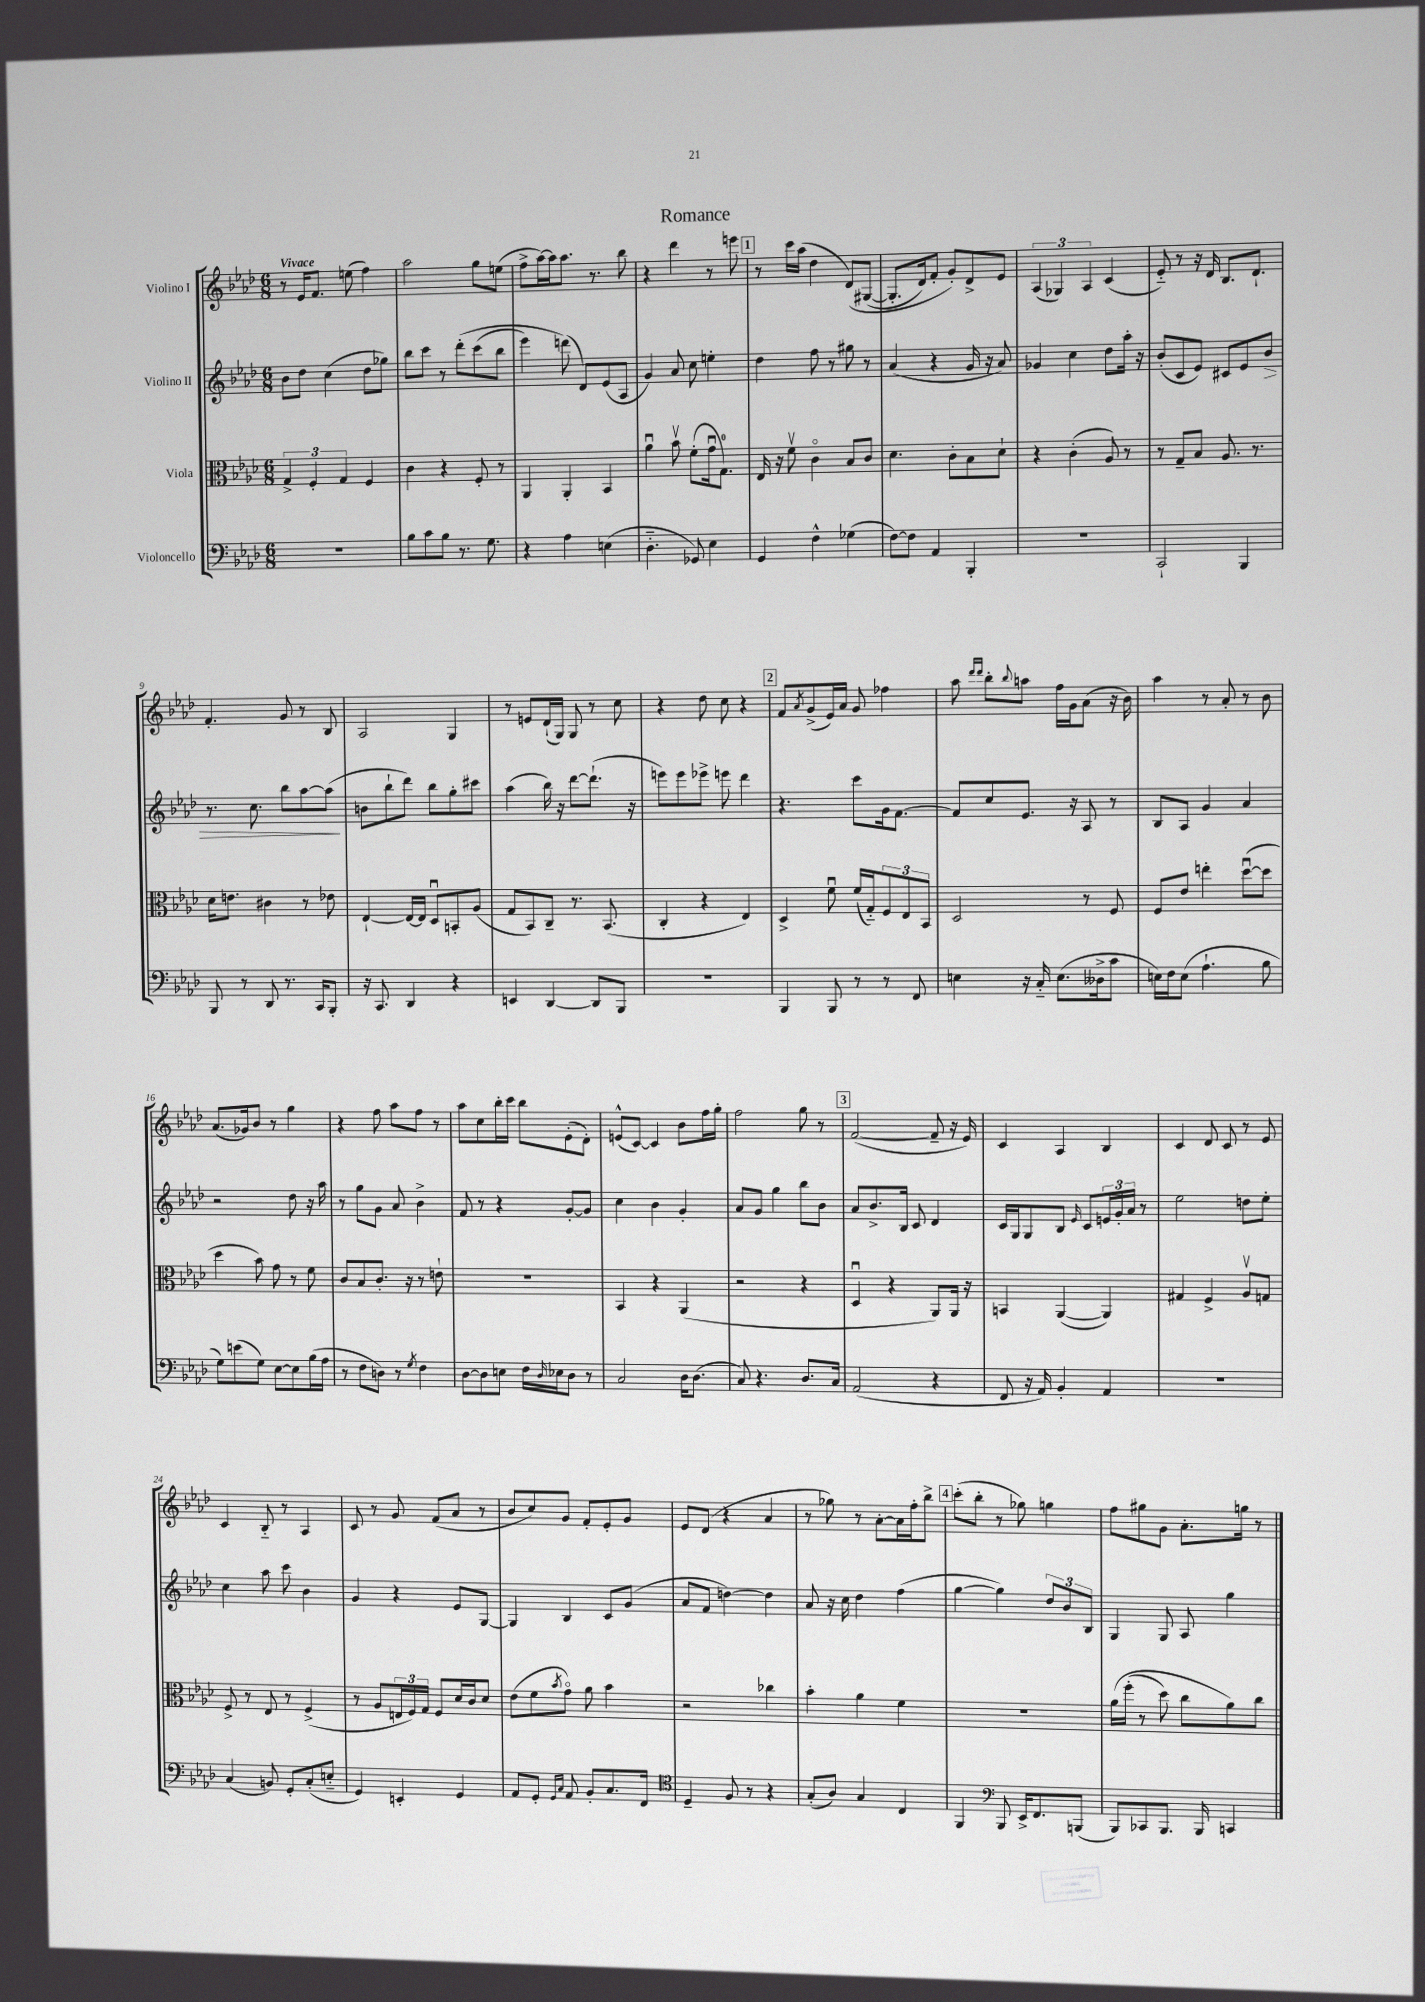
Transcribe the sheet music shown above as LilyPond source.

\header { title = "Romance" }
<<
\new StaffGroup <<
\new Staff = "s0" \with { instrumentName = "Violino I" } {
    \clef treble \key aes \major \numericTimeSignature \time 6/8 \tempo "Vivace"
    r8 ees'16 f'8. e''8( f''4) |
    aes''2 g''8 e''8( |
    f''8-> aes''16~) aes''16 aes''8. r8. bes''8 |
    r4 des'''4 r8 e'''8 |
    \mark \markup { \box "1" } r8 c'''16 aes''16( des''4 des'8)\( gis8~( |
    gis8.-. des'16) f'8-. g'8-.\) des'8-> ees'8 |
    \tuplet 3/2 { aes4( ges4) aes4 } c'4( |
    ees'8-_) r8 r16 des'16 bes8. des'8.-! |
    f'4.-. g'8 r8 bes8 |
    aes2 g4 |
    r8 e'8 des'16-!( g16) g8 r8 c''8 |
    r4 des''8 c''8 r4 |
    \mark \markup { \box "2" } f'8 \acciaccatura { aes'8 } g'8->( ees'16) aes'16 g'8 fes''4 |
    aes''8 \grace { des'''16 des'''16 } bes''8-. \appoggiatura { bes''8 } a''8 f''16 g'16 aes'8( r16 bes'16) |
    aes''4 r8 aes'8-. r8 bes'8 |
    aes'8.( ges'16) bes'8 r8 g''4 |
    r4 f''8 aes''8 f''8 r8 |
    aes''8 c''8 bes''16-. c'''16 bes''8 ees'8-.( des'8-.) |
    e'8-^( c'8~) c'4 bes'8 f''16 g''16-. |
    f''2 g''8 r8 |
    \mark \markup { \box "3" } f'2~( f'8-- r16 ees'16) |
    c'4 aes4 bes4 |
    c'4 des'8 c'8 r8 ees'8 |
    c'4 bes8-_ r8 aes4 |
    c'8 r8 g'8 f'8( aes'8 r8 |
    bes'8 c''8) g'8 f'8-. ees'8-. g'8 |
    ees'8 des'8( r4 aes'4 |
    r8 ges''8) r8 aes'8~-. aes'16 f''16-. bes''8-> |
    \mark \markup { \box "4" } c'''8-.( bes''8-. r8 ges''8) g''4 |
    f''8 gis''8 g'8 aes'8.-. g''16 r8 \bar "|." |
}
\new Staff = "s1" \with { instrumentName = "Violino II" } {
    \clef treble \key aes \major \numericTimeSignature \time 6/8
    bes'8 des''8 c''4( des''8 ges''8) |
    bes''8 c'''8 r8 des'''8-.\( c'''8( bes''8 |
    ees'''4) d'''8(\) des'8) ees'8( aes8 |
    g'4) aes'8 c''8 e''4-. |
    \mark \markup { \box "1" } des''4 f''8 r8 gis''8 r8 |
    aes'4( r4 g'16 r16 aes'8) |
    ges'4 c''4 des''8 aes''16-. r16 |
    bes'8-.( c'8 ees'8) cis'8 ees'8 bes'8\> |
    r8. c''8. bes''8 aes''8~ aes''8\!( |
    b'8 bes''8-! des'''8) bes''8 g''8-. cis'''8 |
    aes''4( bes''16) r16 des'''8~ des'''8.-!( r16 |
    e'''8) e'''8 ees'''8-> e'''8 des'''4 |
    \mark \markup { \box "2" } r4. c'''8 g'16 f'8.~ |
    f'8 c''8 ees'8. r16 aes8 r8 |
    bes8 aes8 g'4 aes'4 |
    r2 des''8 r16 aes''16 |
    r8 g''8 g'8 aes'8 bes'4-> |
    f'8 r8 r4 g'8~-. g'8 |
    c''4 bes'4 g'4-. |
    aes'8 g'8 g''4 bes''8 bes'8 |
    \mark \markup { \box "3" } aes'8 bes'8.-> bes16 c'8 des'4 |
    c'16 g16 g8 bes8 \grace { ees'16 } c'8 \tuplet 3/2 { e'16 g'16-. aes'16 } r8 |
    ees''2 d''8 ees''8-. |
    c''4 aes''8 c'''8 bes'4 |
    g'4 r4 ees'8 g8~ |
    g4 bes4 c'8 g'8( |
    aes'8 f'8 d''4~) d''4 |
    aes'8 r16 c''16 des''4 f''4( |
    \mark \markup { \box "4" } g''4~ g''4) \tuplet 3/2 { des''8 bes'8 bes8 } |
    g4 g8 aes8 g''4 \bar "|." |
}
\new Staff = "s2" \with { instrumentName = "Viola" } {
    \clef alto \key aes \major \numericTimeSignature \time 6/8
    \tuplet 3/2 { g4-> f4-. g4 } f4 |
    c'4 r4 f8-. r8 |
    aes,4 aes,4-. bes,4 |
    aes'4\downbow bes'8\upbow f'8-.( g'16\downbow g8.-0) |
    \mark \markup { \box "1" } ees16 r16 f'8\upbow c'4\flageolet bes8 c'8 |
    des'4. c'8-. bes8 des'8-! |
    r4 c'4-.( aes8) r8 |
    r8 g8-- bes8 aes8. r8. |
    des'16 e'8. cis'4 r8 ees'8 |
    ees4~-! ees16~ ees16 des8\downbow b,8-. aes8( |
    g8 bes,8) c8-- r8. bes,8.( |
    c4-. r4 ees4) |
    \mark \markup { \box "2" } des4-> f'8\downbow f'16( g16-_) \tuplet 3/2 { f8 ees8 bes,8 } |
    des2 r8 f8 |
    f8 ees'8 e''4-. des''8~\downbow( des''8 |
    des''4 bes'8) g'8 r8 f'8 |
    c'8 bes8 c'8.-. r16 r8 e'8-! |
    R2. |
    bes,4 r4 aes,4( |
    r2 r4 |
    \mark \markup { \box "3" } des4\downbow r4 aes,8) aes,16 r16 |
    b,4 aes,4~( aes,4) |
    gis4 f4-> aes8\upbow g8 |
    f8-> r8 ees8 r8 f4->( |
    r8 aes8 \tuplet 3/2 { e16 f16) g16 } f8 des'16 c'16 des'8 |
    ees'8( f'8 \acciaccatura { bes'8 } g'8\flageolet) aes'8 bes'4 |
    r2 ces''4 |
    bes'4-. aes'4 f'4 |
    \mark \markup { \box "4" } R2. |
    aes'16\( f''16-.( r8 des''8) c''8 aes'8\) c''8 \bar "|." |
}
\new Staff = "s3" \with { instrumentName = "Violoncello" } {
    \clef bass \key aes \major \numericTimeSignature \time 6/8
    R2. |
    bes8 c'8 bes8 r8. g8. |
    r4 aes4 e4( |
    des4.-_ ges,8) ees4 |
    \mark \markup { \box "1" } g,4 f4-^ ges4( |
    f8~) f8 aes,4 bes,,4-. |
    R2. |
    c,2-! bes,,4 |
    bes,,8 r8 des,8 r8. c,16 bes,,8-. |
    r16 c,8. des,4 r4 |
    e,4 des,4~ des,8 bes,,8 |
    R2. |
    \mark \markup { \box "2" } bes,,4 bes,,8 r8 r8 f,8 |
    e4 r16 c16-_ e8.( deses16-> c'8 |
    e16) f16 e8( aes4.-! bes8 |
    g8) e'8( g8) ees8~ ees8 bes16( aes16 |
    r8 f8 d8) r8 \acciaccatura { g8 } f4 |
    des8~ des8 e8 f16 \grace { des16 } ees16 des8 r8 |
    c2 des16 des8.( |
    c8) r4. des8. c16 |
    \mark \markup { \box "3" } aes,2( r4 |
    f,8 r16 aes,16) bes,4-. aes,4 |
    R2. |
    c4( b,8) g,8-. c8-.( e8-_ |
    g,4) e,4-. g,4 |
    aes,8 g,8-. \grace { g,16 c16 } aes,8 bes,8-. c8. f,16 |
    \clef tenor des4-- f8 r8 r4 |
    g8-.( aes8) g4 c4 |
    \mark \markup { \box "4" } f,4 \clef bass bes,,8 ees,16-> f,8. b,,8( |
    bes,,8) ces,8 bes,,8. bes,,16 c,4 \bar "|." |
}
>>
>>
